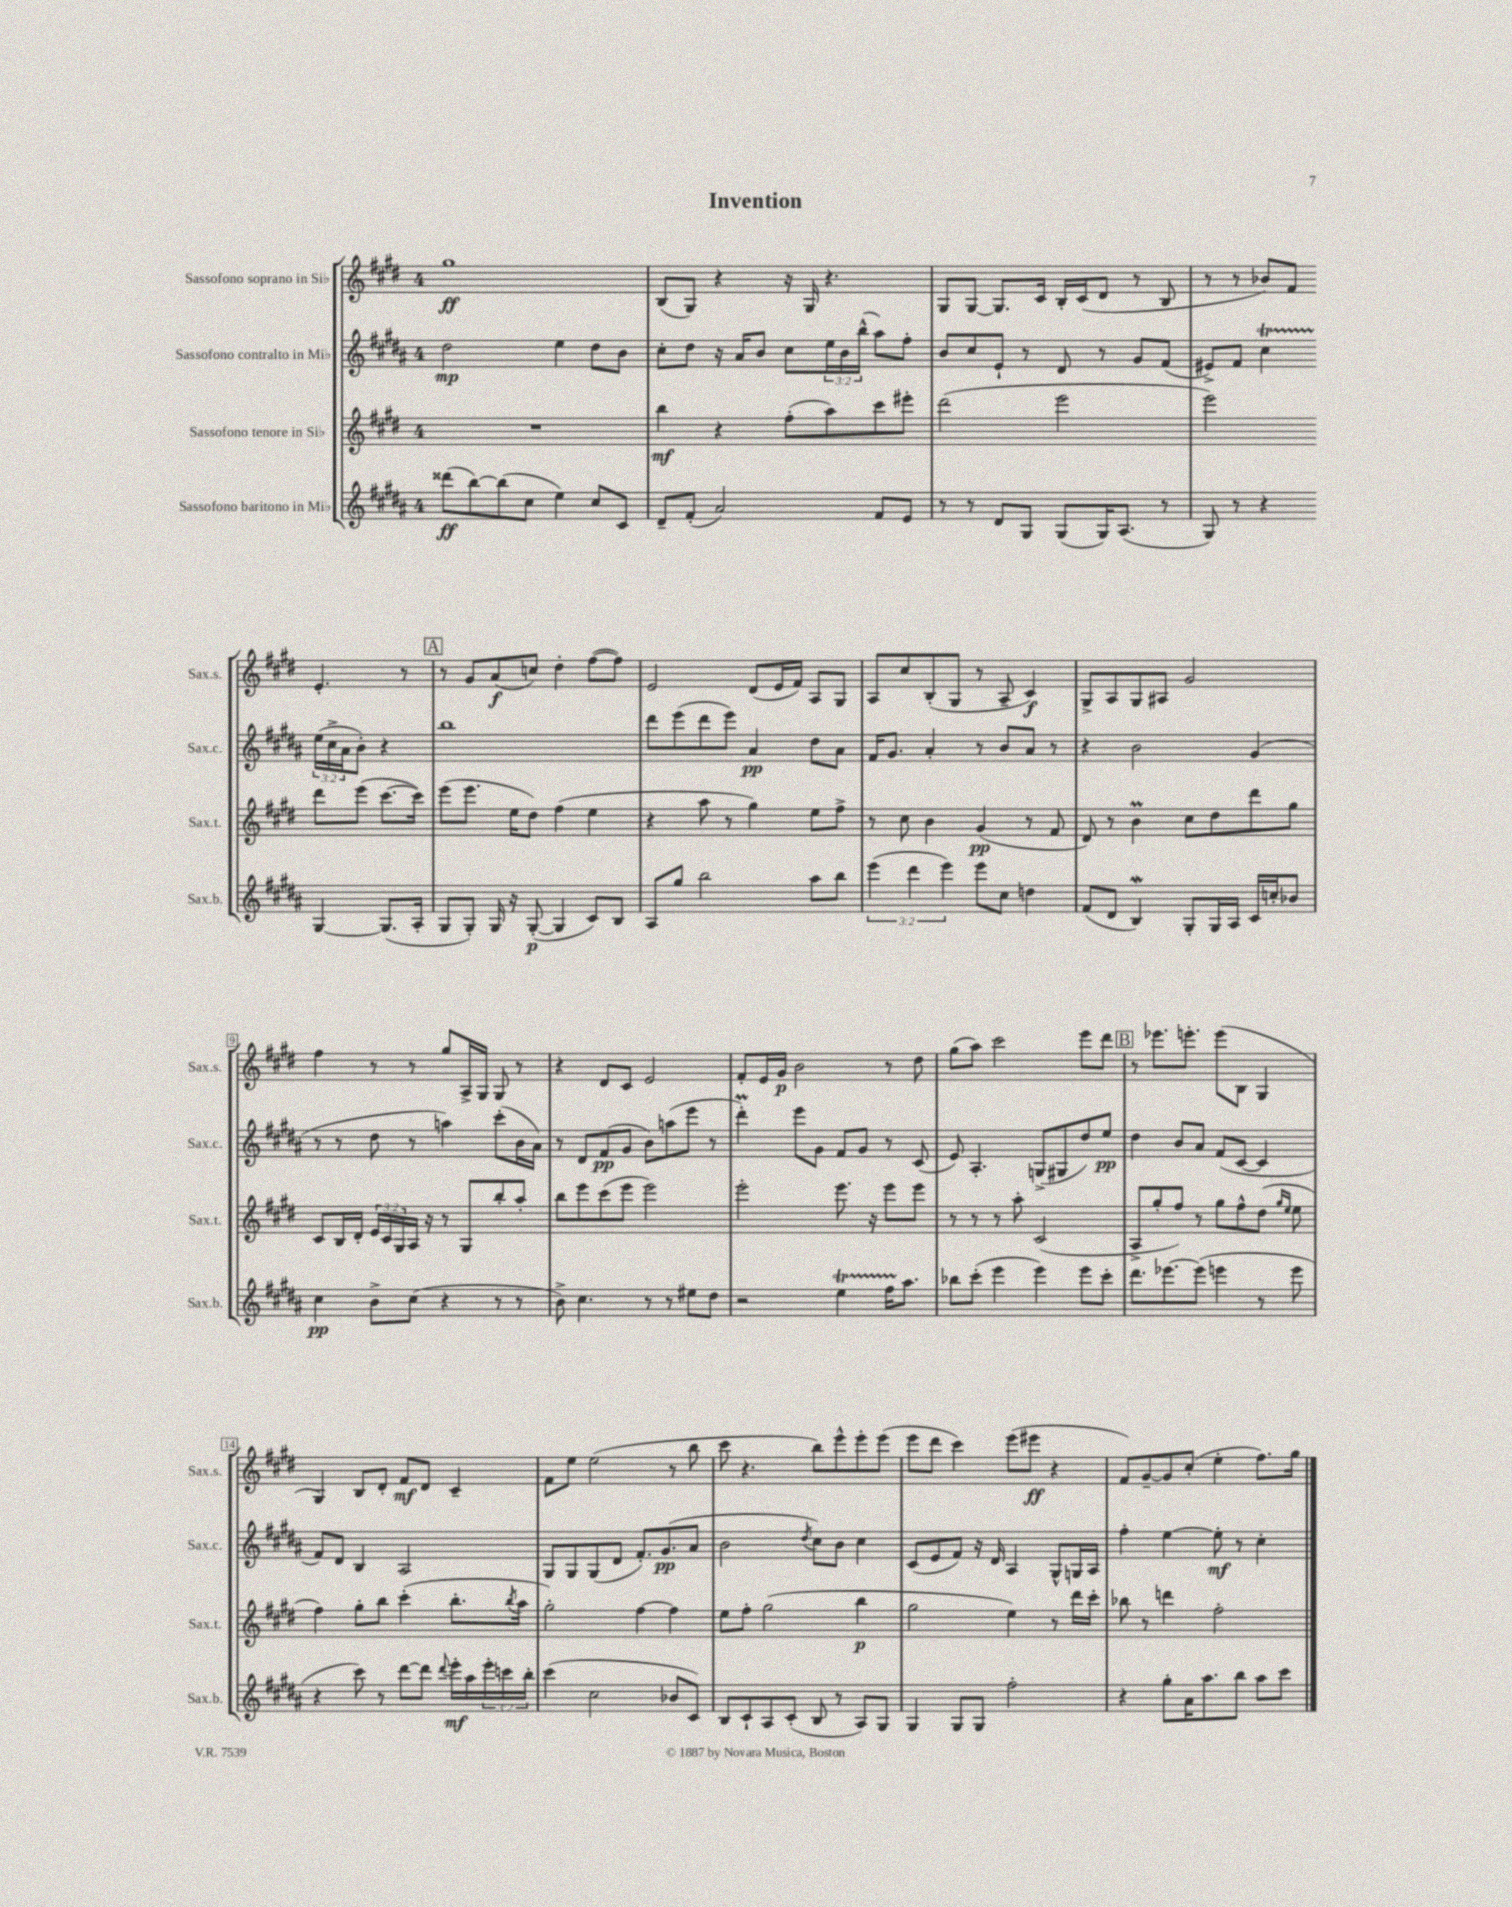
\header { title = "Invention" }
<<
\new StaffGroup <<
\new Staff = "s0" \with { instrumentName = "Sassofono soprano in Sib" shortInstrumentName = "Sax.s." } {
    \clef treble \key e \major \once \override Staff.TimeSignature.style = #'single-digit \time 4/4
    gis''1\ff |
    b8( gis8) r4 r16 gis16 r4. |
    gis8 gis8~ gis8. cis'16 b16-. cis'16( dis'8 r8 b8 |
    r8 r8 bes'8) fis'8 e'4.-. r8 |
    \mark \markup { \box "A" } r8 gis'8 a'8\f( c''8) dis''4-. fis''8~( fis''8) |
    e'2 dis'8( e'16 fis'16) a8 gis8 |
    a8 cis''8 b8-.( gis8 r8 a8-- cis'4\f) |
    gis8-> a8 gis8 ais8 gis'2 |
    fis''4 r8 r8 gis''8 a16-> gis16 gis8 r8 |
    r4 dis'8 cis'8 e'2 |
    fis'8-. e'16 gis'16\p b'2 r8 dis''8 |
    gis''8( a''8) cis'''2 e'''8 dis'''8 |
    \mark \markup { \box "B" } r8 ees'''8. e'''8.-. e'''8( b8 gis4 |
    gis4) b8 dis'8-. fis'8\mf dis'8 cis'4-- |
    fis'8 e''8 e''2( r8 b''8 |
    cis'''8 r4. b''8) e'''8-^ e'''8-. e'''8( |
    e'''8 dis'''8 cis'''4) e'''8( eis'''8\ff r4 |
    fis'8) gis'8~-- gis'8 cis''8-.( e''4-. fis''8.) gis''16 \bar "|." |
}
\new Staff = "s1" \with { instrumentName = "Sassofono contralto in Mib" shortInstrumentName = "Sax.c." } {
    \clef treble \key b \major \once \override Staff.TimeSignature.style = #'single-digit \time 4/4 \override Staff.TupletNumber.text = #tuplet-number::calc-fraction-text
    dis''2\mp e''4 dis''8 b'8 |
    cis''8-. dis''8 r16 ais'16 b'8 cis''8 \tuplet 3/2 { e''16 b'16 b''16-^( } ais''8) fis''8-. |
    b'8 cis''8 e'8-! r8 dis'8 r8 gis'8 fis'8( |
    eis'8->) fis'8 cis''4\startTrillSpan \tuplet 3/2 { e''16\stopTrillSpan( cis''16-> ais'16 } b'8-.) r4 |
    \mark \markup { \box "A" } b''1 |
    dis'''8 e'''8( dis'''8 e'''8) ais'4\pp dis''8 ais'8 |
    fis'16 gis'8. ais'4-. r8 b'8 ais'8 r8 |
    r4 b'2 gis'4( |
    r8 r8 dis''8 r8 a''4) cis'''8-.( b'16 ais'16) |
    r8 dis'8 fis'8\pp( gis'8 b'8) a''8( e'''8 r8 |
    dis'''4-.\prall) e'''8 gis'8 fis'8 gis'8 r8 cis'8( |
    e'8) ais4.-. g8->( gis8 dis''8) e''8\pp |
    \mark \markup { \box "B" } dis''4 b'8 ais'8 fis'8( cis'8~ cis'4 |
    fis'8) dis'8 b4 ais2 |
    gis8 gis8 gis8( dis'8 fis'8.-.) gis'8.\pp( ais'8 |
    b'2 \acciaccatura { dis''8 } cis''8) b'8 cis''4 |
    cis'8( e'8 fis'8) r16 dis'16 ais4 gis8-^ g16 ais16 |
    fis''4-. e''4~ e''8-.\mf r8 cis''4-. \bar "|." |
}
\new Staff = "s2" \with { instrumentName = "Sassofono tenore in Sib" shortInstrumentName = "Sax.t." } {
    \clef treble \key e \major \once \override Staff.TimeSignature.style = #'single-digit \time 4/4 \override Staff.TupletNumber.text = #tuplet-number::calc-fraction-text
    R1 |
    b''4\mf r4 fis''8-.( a''8) cis'''8 eis'''8-. |
    dis'''2( e'''2 |
    e'''2) dis'''8 e'''8( cis'''8.~ cis'''16) |
    \mark \markup { \box "A" } e'''8( e'''8. e''16 dis''8) fis''4( e''4 |
    r4 a''8 r8 gis''4) e''8 fis''8-> |
    r8 cis''8 b'4 gis'4\pp( r8 fis'8 |
    dis'8) r8 b'4\prall cis''8 dis''8 dis'''8 gis''8 |
    cis'8 b16 dis'16-. \tuplet 3/2 { e'16 cis'16 gis16 } a16 r16 r8 gis8 b''8-. a''8-. |
    b''8 e'''8 cis'''8( e'''8 e'''2) |
    e'''2-. e'''8. r16 e'''8 e'''8 |
    r8 r8 r8 a''8-. cis'2( |
    \mark \markup { \box "B" } a8-> gis''8-. fis''8) r8 gis''8 fis''8-^ dis''8( \grace { gis''16 e''16 } e''8 |
    fis''4) gis''8-. b''8 cis'''4-.( b''8.-. \acciaccatura { b''8 } a''16 |
    gis''2-.) fis''4~ fis''4 |
    e''8 fis''8-. gis''2( b''4\p |
    gis''2 e''4) r8 dis'''16 cis'''16-. |
    bes''8 r8 d'''4 fis''2-. \bar "|." |
}
\new Staff = "s3" \with { instrumentName = "Sassofono baritono in Mib" shortInstrumentName = "Sax.b." } {
    \clef treble \key b \major \once \override Staff.TimeSignature.style = #'single-digit \time 4/4 \override Staff.TupletNumber.text = #tuplet-number::calc-fraction-text
    disis'''8\ff( b''8~) b''8( cis''8 e''4) cis''8 cis'8 |
    dis'8-- fis'8-.( ais'2) fis'8 e'8 |
    r8 r8 dis'8 gis8 gis8( gis16) ais8.( r8 |
    gis8) r8 r4 gis4~ gis8.( ais16-. |
    \mark \markup { \box "A" } gis8 gis8-.) gis16 r16 gis8~-.\p( gis4 cis'8) b8 |
    ais8 gis''8 b''2 ais''8 b''8 |
    \tuplet 3/2 { e'''4( dis'''4 e'''4) } e'''8 cis''8 d''4 |
    fis'8( dis'8 b4\mordent) gis8-. gis16 ais16 cis'16 c''16-. bes'8 |
    cis''4\pp b'8-> cis''8( r4 r8 r8 |
    b'8->) cis''4. r8 r8 eis''8 dis''8 |
    r2 e''4\startTrillSpan fis''16 ais''8.\stopTrillSpan |
    bes''8 cis'''8-.( e'''4 e'''4) e'''8 cis'''8-. |
    \mark \markup { \box "B" } dis'''8. ees'''8.~ ees'''8( e'''4 r8 e'''8 |
    r4 cis'''8) r8 dis'''8~ dis'''8 \appoggiatura { dis'''8 } e'''16-.\mf ais''16 \tuplet 3/2 { e'''16-. c'''16 b''16-. } |
    cis'''4( cis''2 bes'8 cis'8) |
    b8 cis'8-! ais8 cis'8-.( b8 r8 ais8) gis8 |
    gis4 gis8 gis8 fis''2-. |
    r4 gis''8-. ais'16 ais''8. b''8 ais''8 cis'''8 \bar "|." |
}
>>
>>
\layout { \context { \Score \override BarNumber.stencil = #(make-stencil-boxer 0.1 0.3 ly:text-interface::print) } }
